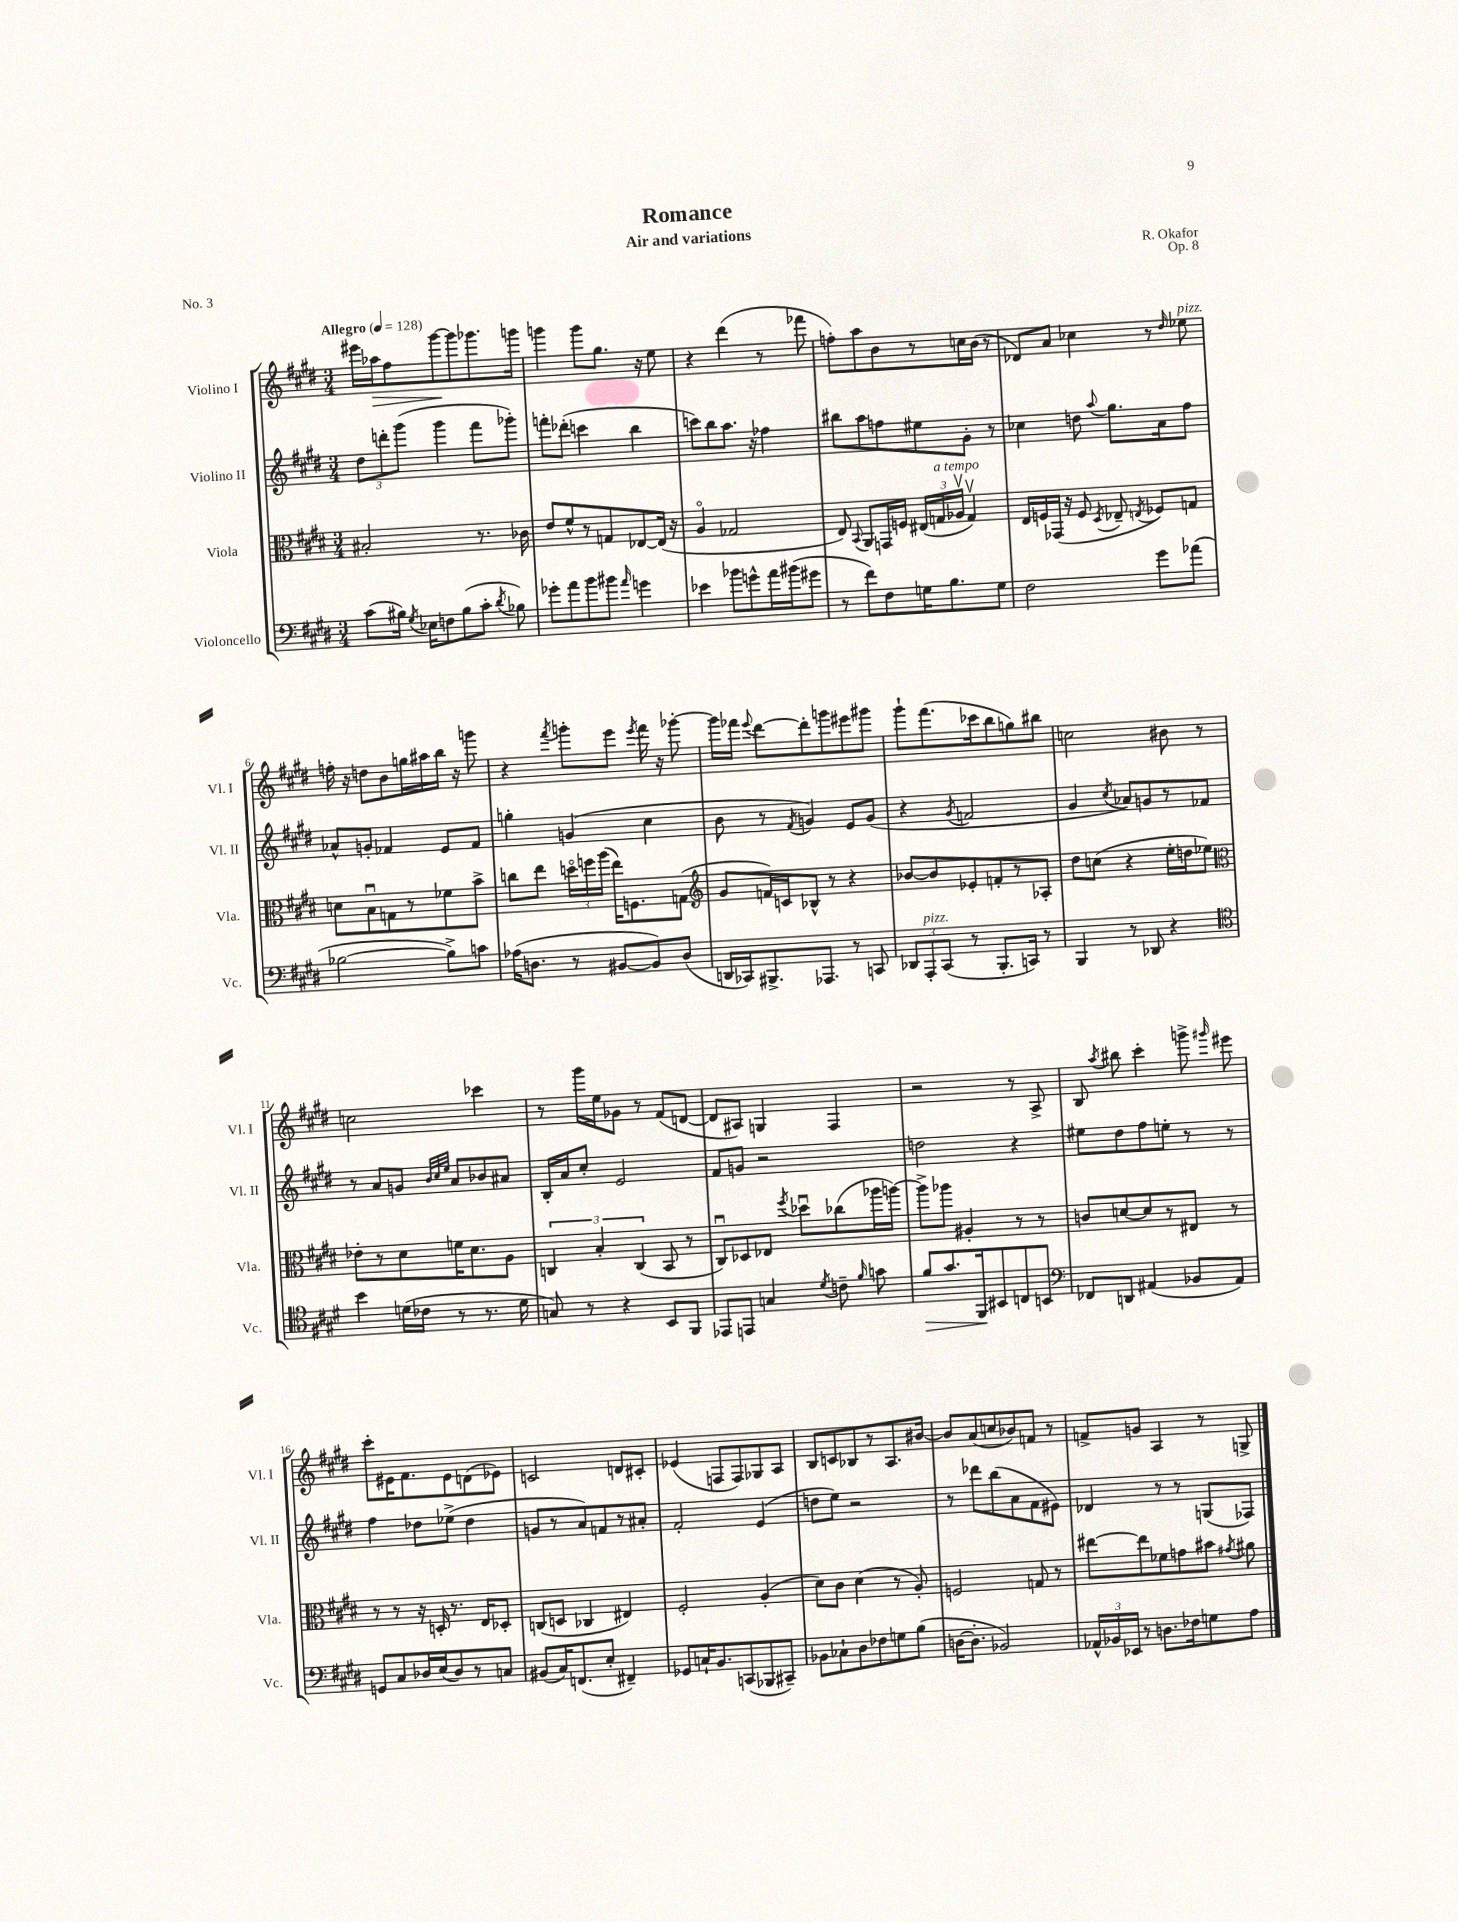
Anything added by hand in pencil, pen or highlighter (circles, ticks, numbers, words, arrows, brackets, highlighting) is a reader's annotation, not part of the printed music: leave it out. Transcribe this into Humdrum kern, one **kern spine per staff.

**kern	**dynam	**kern	**kern	**kern	**dynam
*part4	*part4	*part3	*part2	*part1	*part1
*staff4	*staff4	*staff3	*staff2	*staff1	*staff1
*I"Violoncello	*	*I"Viola	*I"Violino II	*I"Violino I	*
*I'Vc.	*	*I'Vla.	*I'Vl. II	*I'Vl. I	*
*clefF4	*	*clefC3	*clefG2	*clefG2	*
*k[f#c#g#d#]	*	*k[f#c#g#d#]	*k[f#c#g#d#]	*k[f#c#g#d#]	*
*M3/4	*	*M3/4	*M3/4	*M3/4	*
*MM128	*	*MM128	*MM128	*MM128	*
=1	=1	=1	=1	=1	=1
!	!	!	!	!LO:TX:a:B:t=Allegro	!
(8c#\L	.	2B#X'/	12dd#\L	16eee#X\LL	.
!	!	!	!	!	!LO:HP:b
.	.	.	.	16aa-X\J	>
.	.	.	12dddn'\	.	.
16B#X\Jk)	.	.	.	8ff#\	.
.	.	.	(12ggg#\J	.	.
8qG#/	.	.	.	.	.
16E-X\KL	.	.	.	.	.
8Fn\	.	.	4ggg#\	[8ggg#\	.
(8B#\	.	.	.	8ggg#\]	]
8c#'\J	.	8.r	8fff#\L	8.ggg-X\	.
8qd#/	.	.	.	.	.
8B-X\)	.	.	8ggg-X'\J)	.	.
.	.	16c-X\	.	16gggn\Jk	.
=2	=2	=2	=2	=2	=2
8g-X'\L	.	8e/L	8fffn'\L	4gggn\	.
8a\	.	8f#^^/	(8ddd-X'\J	.	.
8b\	.	8r	4cccn\	8ggg\L	.
8b#X\J	.	8Gn/	.	8.gg#\J	.
16qqa/	.	.	.	.	.
4gn\	.	[8E-X/	4bb\	.	.
.	.	.	.	16r	.
.	.	(16E-/Jk]	.	8ee\	.
.	.	16r	.	.	.
=3	=3	=3	=3	=3	=3
4e-X\	.	4A/	8cccn\L)	4r	.
.	.	.	8bb\	.	.
8b-X\L	.	2G-X/	8.aa\J	(4ddd#\	.
8gn^^\	.	.	.	.	.
.	.	.	16r	.	.
16a\L	.	.	4ff-X\	8r	.
(16b#X\J	.	.	.	.	.
8g#X\J	.	.	.	8fff-X\	.
=4	=4	=4	=4	=4	=4
8r	.	8E/)	8bb#X\L	8ffn'\L)	.
.	.	8qqBB/	.	.	.
8f#\L)	.	8AA/L	8aa\	8aa\	.
8F#\	.	16GGn/L	8ffn\	8b\	.
.	.	16Fn/JJ	.	.	.
16Gn\K	.	(24E#X/LL	8ee#X\	8r	.
!	!	!LO:TX:a:i:t=a tempo	!	!	!
.	.	24Gn/	.	.	.
8.B\	.	.	.	.	.
.	.	24A-Xv/JJ	.	.	.
.	.	4Gv/)	8g#'\J	16ccn\L	.
.	.	.	.	(16b\JJ	.
8G\J	.	.	8r	8r	.
=5	=5	=5	=5	=5	=5
2F#\	.	16E/LL	4cc-X\	8d-X/L)	.
.	.	16Fn/	.	.	.
.	.	(16GG-X/JJ	.	8a/J	.
.	.	16r	.	.	.
.	.	8F/	8ddn\	4cc-X\	.
.	.	8qD#/	8qqaa/	.	.
.	.	8E-X~/	8.gg#\L	.	.
.	.	8qEn/	.	.	.
8g#\L	.	8F-X/L)	.	8r	.
.	.	.	16a\k	.	.
.	.	.	.	16qqdd#/	.
!	!	!	!	!LO:TX:a:i:t=pizz.	!
(8a-X\J	.	8Gn/J	8ff#\J	8ee-X\	.
!!LO:LB:g=z
=6	=6	=6	=6	=6	=6
[2B-X\	.	8dn\L	8a-X^^/L	16ffn'\	.
.	.	.	.	16r	.
.	.	8Bu\	8gn'/J	8ddn\L	.
.	.	8Gn\	4f-X/	8b\	.
.	.	8r	.	16ggn\L	.
.	.	.	.	16aa#X\	.
8B-^\L])	.	8f-X\	8e/L	16bb\JJ	.
.	.	.	.	16r	.
8cn\J	.	8b^\J	8f-/J	8gggn\	.
=7	=7	=7	=7	=7	=7
(16A-X\KL	.	8ccn\L	4ggn'\	4r	.
8.Dn\J	.	.	.	.	.
.	.	8ee\J	.	.	.
.	.	.	.	8qfff#/	.
8r	.	24ddn\LL	(4gn/	8gggn'\L	.
.	.	24ffn\	.	.	.
.	.	(24aa\JJ	.	.	.
[8BB#X/L	.	16ee\KL)	.	8eee\J	.
.	.	8.Fn\	.	.	.
.	.	.	.	8qeee/	.
8BB#/])	.	.	4cc#\	16fff#\	.
.	.	.	.	16r	.
(8D/J	.	(8Gn\J	.	[8ggg-X'\	.
=8	=8	=8	=8	=8	=8
*	*	*clefG2	*	*	*
16DDn/LL	.	8g#/L	8b\	16ggg-\LL]	.
16CC-X/J)	.	.	.	16fff-X\JJ	.
.	.	.	.	8qqeee/	.
8.BBB#X^/	.	16fn/L)	8r	[8ddd#\L	.
.	.	16cn/J	.	.	.
.	.	.	8qf#/	.	.
.	.	8B-X^^/J	4gn/)	8ddd#'\]	.
8.AAA-X/J	.	.	.	.	.
.	.	8r	.	8gggn\	.
8r	.	4r	8e/L	8eee#X\	.
8CCn/	.	.	(8g/J	8ggg#X\J	.
=9	=9	=9	=9	=9	=9
12DD-X/L	.	[8b-X/L	4r	8ggg#`\L	.
!LO:TX:a:i:t=pizz.	!	!	!	!	!
12AAA'/	.	.	.	.	.
.	.	8b-/]	.	(8.fff#\	.
(12CC#/J	.	.	.	.	.
.	.	.	8qg#/	.	.
8r	.	8e-X'/	2fn/	.	.
.	.	.	.	16ccc-X\k	.
8.BBB'/L	.	8fn'/	.	8bb\	.
.	.	8r	.	8ggn\)	.
16CCn/Jk)	.	.	.	.	.
8r	.	8A-X'/J	.	8bb#X\J	.
=10	=10	=10	=10	=10	=10
4BBB/	.	8dd#\L	4g#/	2ccn\	.
.	.	(8ccn\J	.	.	.
.	.	.	8qcc#/	.	.
8r	.	4r	8a-X/L)	.	.
8DD-X/	.	.	8gn/	.	.
4r	.	16ee'\LL	8r	8b#X\	.
.	.	16ddn\J	.	.	.
.	.	8ee-X\J)	8f-X/J	8r	.
!!LO:LB:g=z
=11	=11	=11	=11	=11	=11
*clefC4	*	*clefC3	*	*	*
4b\	.	8e-X'\L	8r	2ccn\	.
.	.	8r	8a/L	.	.
(16dn\LL	.	8d#\	8gn/J	.	.
16c-X\JJ	.	.	.	.	.
.	.	.	32qqb/LLL	.	.
.	.	.	32qqcc#/	.	.
.	.	.	32qqee/JJJ	.	.
8r	.	16fn\K	8a/L	.	.
.	.	8.d#\	.	.	.
8.r	.	.	8b-X/	4ccc-X\	.
.	.	8A\J	8a#X/J	.	.
16d\	.	.	.	.	.
=12	=12	=12	=12	=12	=12
8Gn/)	.	6Cn/	16B'/LL	8r	.
.	.	.	16a/J	.	.
8r	.	.	8cc#'/J	16ggg#\LL	.
.	.	6B'/	.	.	.
.	.	.	.	16ee\J	.
4r	.	.	2e/	8g-X\J	.
.	.	(6C/	.	.	.
.	.	.	.	8r	.
8BB/L	.	8BB/	.	(8f#/L	.
8FF#/J	.	8r	.	[8dn/J	.
=13	=13	=13	=13	=13	=13
8EE-X/L	.	8C#u/L)	8f#/L	8d/L]	.
8EEn/J	.	8D-X/	8gn/J	8A#X/J)	.
4Gn/	.	8E-X/J	2r	4Gn/	.
.	.	8qff#/	.	.	.
.	.	8dd-Xu\L	.	.	.
8qd#/	.	.	.	.	.
8cn~\	.	(8cc-X\	.	4F#/	.
16qqf#/	.	.	.	.	.
8gn\	.	16aa-X\L	.	.	.
.	.	[16aan\JJ)	.	.	.
=14	=14	=14	=14	=14	=14
!	!LO:HP:b	!	!	!	!
8f#/L	>	8aa^\L]	2ddn\	2r	.
8.g#/	.	8aa-X\J	.	.	.
.	.	4A#X'/	.	.	.
16FF#/k	.	.	.	.	.
8BB#X/	]	.	.	.	.
8Cn/	.	8r	4r	8r	.
8BBn/J	.	8r	.	8A^/	.
=15	=15	=15	=15	=15	=15
*clefF4	*	*	*	*	*
8FF-X/L	.	8cn/L	8ee#X\L	8B/	.
.	.	.	.	8qaa/	.
8DDn/J	.	[8dn/	8dd#\	8bb#X\	.
(4AA#X/	.	8d/]	8ff#\	4ccc#'\	.
.	.	8r	8een'\J	.	.
8BB-X/L	.	8E#X/J	8r	8gggn^\	.
.	.	.	.	16qqggg#X/	.
8AA#/J)	.	8r	8r	8eee#X\	.
!!LO:LB:g=z
=16	=16	=16	=16	=16	=16
8GGn/L	.	8r	4ff#\	8ccc#'\L	.
8C#/	.	8r	.	16e#X\K	.
.	.	.	.	8.f#\	.
16D-X/L	.	16r	8dd-X\L	.	.
(16E/J	.	16Dn'/	.	.	.
8D-/)	.	8.r	(8ee-X^\J	8e#\	.
8r	.	.	4dd-\	(8dn\	.
.	.	16E/KL	.	.	.
8Cn/J	.	8D-X'/J	.	8e-X\J)	.
=17	=17	=17	=17	=17	=17
(8BB#X/L	.	(8Cn/L	8gn/L	2cn/	.
16C#/K)	.	8Dn/J	8r	.	.
(8.FFn/	.	.	.	.	.
.	.	4C-X/	8a/)	.	.
8E'/J	.	.	8fn/	.	.
4FF#X~/)	.	4E#X/)	8r	8dn/L	.
.	.	.	8a#X'/J	8c#X'/J	.
=18	=18	=18	=18	=18	=18
8GG-X/L	.	2F#'/	2f#'/	(4e-X/	.
16Cn`/K	.	.	.	.	.
8.BB/	.	.	.	.	.
.	.	.	.	8Fn/L	.
(8CCn/	.	.	.	8F/)	.
8BBB-X/	.	(4A'/	(4e/	8G-X/	.
8CC#X~/J)	.	.	.	8A/J	.
=19	=19	=19	=19	=19	=19
8BB-X\L	.	8d#\L)	8ddn\L	8B/L	.
8C-X`\	.	8c#\J	8ee\J)	8cn/	.
8D#\	.	(4d#\	2r	8B-X/	.
8F-X\	.	.	.	8r	.
8Gn\	.	8r	.	8.A/	.
(8B\J	.	8A'/)	.	.	.
.	.	.	.	[16b#X/Jk	.
=20	=20	=20	=20	=20	=20
[16Dn\KL	.	2Fn/	8r	8b#/L]	.
8.D'\J]	.	.	.	.	.
.	.	.	8ddd-X\L	(8a/	.
2BB-X/)	.	.	(8bb\	8ccn/	.
.	.	.	8a\	8b-X/)	.
.	.	8Gn/	8f#\	8fn/J	.
.	.	8r	8e#X\J)	8r	.
=21	=21	=21	=21	=21	=21
24AA-X^^/LL	.	[8ee#X\L	4d-X/	8fn^/L	.
24BB-X/	.	.	.	.	.
24EE-X/JJ	.	.	.	.	.
8r	.	8ee#\]	.	8gn/J	.
8.Dn\L	.	8f-X\	8r	4A/	.
.	.	8gn\	8r	.	.
16F-X\k	.	.	.	.	.
8Gn\	.	8b#X\J	(8Gn/L	8r	.
.	.	8qg#X/	.	.	.
8A\J	.	8a#X\	8F-X/J)	8Gn^/	.
==	==	==	==	==	==
*-	*-	*-	*-	*-	*-
